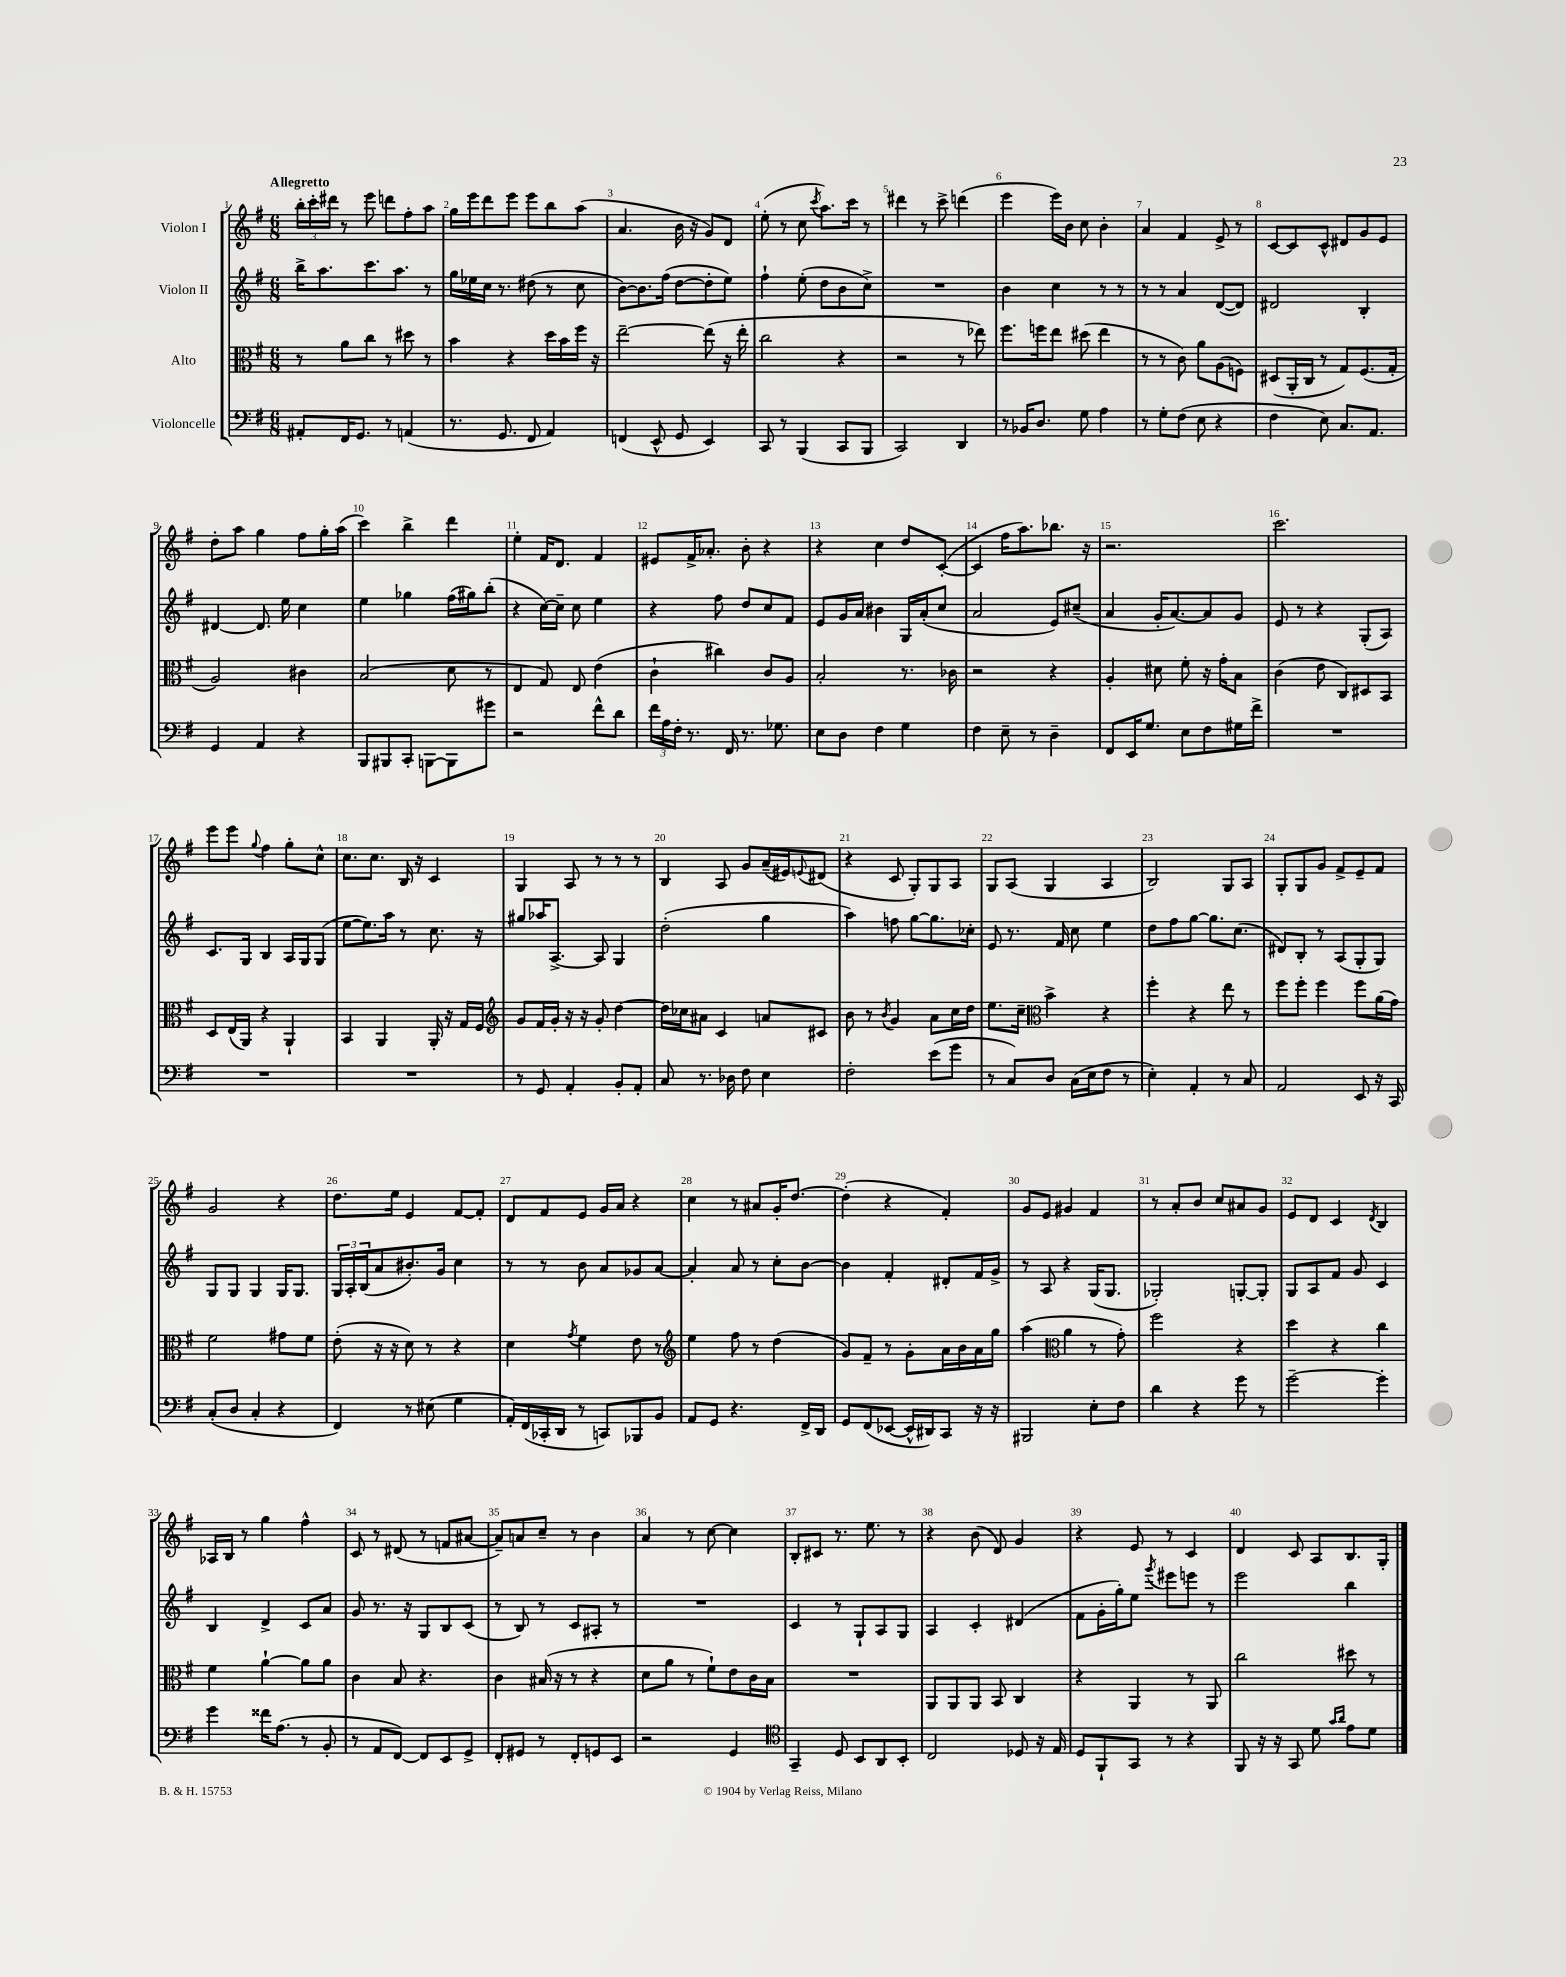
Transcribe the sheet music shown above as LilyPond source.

<<
\new StaffGroup <<
\new Staff = "s0" \with { instrumentName = "Violon I" } {
    \clef treble \key g \major \numericTimeSignature \time 6/8 \tempo "Allegretto"
    \tuplet 3/2 { b''16-. c'''16-. dis'''16 } r8 e'''8 d'''8 fis''8-. a''8 |
    g''16 e'''16 d'''8 e'''8 e'''8 b''8 a''8( |
    a'4. b'16 r16 g'8) d'8 |
    e''8-.( r8 c''8 \acciaccatura { c'''8 } a''8.) c'''16 r8 |
    dis'''4 r8 c'''8-> d'''4( |
    e'''4 e'''16) b'16 c''8 b'4-. |
    a'4 fis'4 e'8-> r8 |
    c'8~ c'8 c'8-^ dis'8 g'8 e'8 |
    d''8-. a''8 g''4 fis''8 g''16-. a''16( |
    c'''4) b''4-> d'''4 |
    e''4-. fis'16 d'8. fis'4 |
    eis'8 fis'16-> aes'8.-. b'8-. r4 |
    r4 c''4 d''8 c'8~-.( |
    c'4 fis''16 a''8.) bes''8. r16 |
    r2. |
    c'''2. |
    e'''8 e'''8 \appoggiatura { g''8 } fis''4 g''8-. c''8-^ |
    c''8. c''8. b16 r16 c'4 |
    g4 a8 r8 r8 r8 |
    b4 a8 g'8 a'16--( eis'16) \appoggiatura { e'8 } dis'8( |
    r4 c'8 g8-.) g8 a8 |
    g8 a8( g4 a4 |
    b2) g8 a8 |
    g8-. g8 g'8 fis'8-> e'8-- fis'8 |
    g'2 r4 |
    d''8. e''16 e'4 fis'8~ fis'8-. |
    d'8 fis'8 e'8 g'16 a'16 r4 |
    c''4 r8 ais'8 g'16-. d''8.~ |
    d''4-.( r4 fis'4-.) |
    g'8 e'8 gis'4 fis'4 |
    r8 a'8-. b'8 c''8 ais'8 g'8 |
    e'8 d'8 c'4 \acciaccatura { d'8 } b4 |
    aes16 b16 r8 g''4 fis''4-^ |
    c'8 r8 dis'8( r8 f'8 ais'8~ |
    ais'8--) a'8 c''8-- r8 b'4 |
    a'4 r8 c''8~ c''4 |
    b8-. cis'8 r8. e''8. r8 |
    r4 b'8( d'8) g'4 |
    r4 e'8 r8 c'4 |
    d'4 c'8 a8 b8. g16-. \bar "|." |
}
\new Staff = "s1" \with { instrumentName = "Violon II" } {
    \clef treble \key g \major \numericTimeSignature \time 6/8
    b''16-> a''8. c'''8. a''8. r8 |
    g''16 ees''16 c''16 r8. dis''8( r8 c''8 |
    b'8~) b'8. fis''16( d''8~ d''8-. e''8) |
    fis''4-! e''8-.( d''8 b'8 c''8->) |
    R2. |
    b'4 c''4 r8 r8 |
    r8 r8 a'4 d'8~( d'8) |
    dis'2 b4-. |
    dis'4~ dis'8. e''16 c''4 |
    e''4 ges''4 fis''16( gis''16) b''8-.( |
    r4 c''16~) c''16-- c''8 e''4 |
    r4 fis''8 d''8 c''8 fis'8 |
    e'8 g'16 a'16 bis'4 g16 a'16-.( c''8 |
    a'2 e'8) cis''8--( |
    a'4 g'16-. a'8.~) a'8 g'8 |
    e'8 r8 r4 g8-.( a8) |
    c'8. g16 b4 a16 g16 g8( |
    e''8~ e''8.) a''16 r8 c''8. r16 |
    gis''8 aes''16 a8.~-> a8 g4 |
    d''2-.( g''4 |
    a''4) f''8 g''8~ g''8. ces''16-. |
    e'8 r8. fis'16 c''8 e''4 |
    d''8 fis''8 g''8~ g''8. c''8.( |
    dis'8) b8-. r8 a8( g8-. g8) |
    g8 g8 g4 g16 g8. |
    \tuplet 3/2 { g16 a16-. b16( } a'8 bis'8.-.) g'16 c''4 |
    r8 r8 b'8 a'8 ges'8 a'8~ |
    a'4-. a'8 r8 c''8-. b'8~ |
    b'4 fis'4-. dis'8-. fis'16 g'16-> |
    r8 a8 r4 g16( g8. |
    ges2-.) g8~-. g8-. |
    g8 a8 fis'8 g'8 c'4 |
    b4 d'4-> c'8 a'8 |
    g'8 r8. r16 g8 b8 c'8( |
    r8 b8) r8 c'8 ais8-. r8 |
    R2. |
    c'4 r8 g8-! a8 g8 |
    a4 c'4-. dis'4( |
    fis'8 g'16-. g''16-.) e''8 \acciaccatura { g'''8 } eis'''8 e'''8 r8 |
    e'''2 b''4 \bar "|." |
}
\new Staff = "s2" \with { instrumentName = "Alto" } {
    \clef alto \key g \major \numericTimeSignature \time 6/8
    r8 a'8 c''8 r8 dis''8 r8 |
    b'4 r4 d''16 b'16 fis''16 r16 |
    e''2~-- e''8( r16 e''16-. |
    c''2 r4 |
    r2 r8 ees''8) |
    fis''8. f''16 e''8 dis''8( e''4 |
    r8 r8 c'8) a'8 a8( f8) |
    dis8( a,16-. c16 r8 g8) fis8.( g16-. |
    a2) cis'4 |
    b2( d'8 r8 |
    e4 g8) e8 e'4( |
    c'4-! cis''4) c'8 a8 |
    b2-. r8. ces'16 |
    r2 r4 |
    a4-. dis'8 fis'8-. r16 g'16-. b8 |
    c'4( e'8 c8) dis8 b,8 |
    d8 e16( a,16) r4 a,4-! |
    b,4 a,4 a,16-. r16 g16 fis16 |
    \clef treble g'8 fis'16 g'16-. r16 r16 g'8-. d''4~ |
    d''16 ces''16 ais'8 c'4 a'8 cis'8 |
    b'8 r8 \acciaccatura { b'8 } g'4 a'8 c''16 d''16 |
    e''8. c''16-- \clef alto b'4-> r4 |
    fis''4-. r4 e''8 r8 |
    fis''8 fis''8-. fis''4 fis''8 a'16( g'16) |
    fis'2 gis'8 fis'8 |
    e'8-.( r16 r16 d'8) r8 r4 |
    d'4 \acciaccatura { g'8 } fis'4 e'8 r8 |
    \clef treble e''4 fis''8 r8 d''4( |
    g'8) fis'8-- r8 g'8-. a'16 b'16 a'16 g''16 |
    a''4( \clef alto a'4 r8 g'8-.) |
    fis''2 r4 |
    d''4 r4 c''4 |
    fis'4 a'4~-! a'8 a'8 |
    c'4 b8 r4. |
    c'4 bis16( r16 r8 r4 |
    d'8 a'8 r8 fis'8-!) e'8 c'16 b16 |
    R2. |
    a,8 a,8 a,8 b,8 c4 |
    r4 a,4 r8 a,8 |
    c''2 dis''8 r8 \bar "|." |
}
\new Staff = "s3" \with { instrumentName = "Violoncelle" } {
    \clef bass \key g \major \numericTimeSignature \time 6/8
    ais,8-. fis,16 g,8. r8 a,4( |
    r8. g,8. fis,8 a,4) |
    f,4( e,8-^ g,8 e,4) |
    c,8 r8 b,,4( c,8 b,,8 |
    c,2) d,4 |
    r8 bes,16 d8. g8 a4 |
    r8 g8-. fis8( e8 r4 |
    fis4 e8) c8. a,8. |
    g,4 a,4 r4 |
    b,,8 bis,,8 c,8-. b,,8~ b,,8 gis'8 |
    r2 fis'8-^ d'8 |
    \tuplet 3/2 { fis'16 a16 fis16-. } r8. fis,16 r8. ges8. |
    e8 d8 fis4 g4 |
    fis4 e8-- r8 d4-- |
    fis,8 e,16 g8. e8 fis8 gis16 fis'16-> |
    R2. |
    R2. |
    R2. |
    r8 g,8 a,4-. b,8-. a,8-. |
    c8 r8. des16 fis8 e4 |
    fis2-. e'8( g'8 |
    r8 c8) d8 c16( e16 fis8 r8 |
    e4-.) a,4-. r8 c8 |
    a,2 e,8 r16 c,16 |
    c8-.( d8 c4-. r4 |
    fis,4) r8 eis8( g4 |
    a,16-.) fis,16( ces,16-. d,16 r8 c,8) bes,,8 b,8 |
    a,8 g,8 r4. fis,16-> d,16 |
    g,8 fis,8( ees,8~ ees,16-^ dis,16) c,8 r16 r16 |
    bis,,2 e8-. fis8 |
    d'4 r4 g'8 r8 |
    g'2~-- g'4-. |
    g'4 fisis'16 a8.( r8 b,8-. |
    r8 a,8 fis,8~) fis,8 e,8 g,8-> |
    fis,8-. gis,8 r8 fis,8-. g,8 e,8 |
    r2 g,4 |
    \clef tenor g,4-- d8 b,8 a,8 b,8-. |
    c2 des8 r16 e16 |
    d8 fis,8-! g,8 r8 r4 |
    fis,8 r16 r16 g,8 d'8 \grace { g'16 a'16 } e'8 d'8 \bar "|." |
}
>>
>>
\layout { \context { \Score \override BarNumber.break-visibility = ##(#f #t #t) barNumberVisibility = #all-bar-numbers-visible } }
